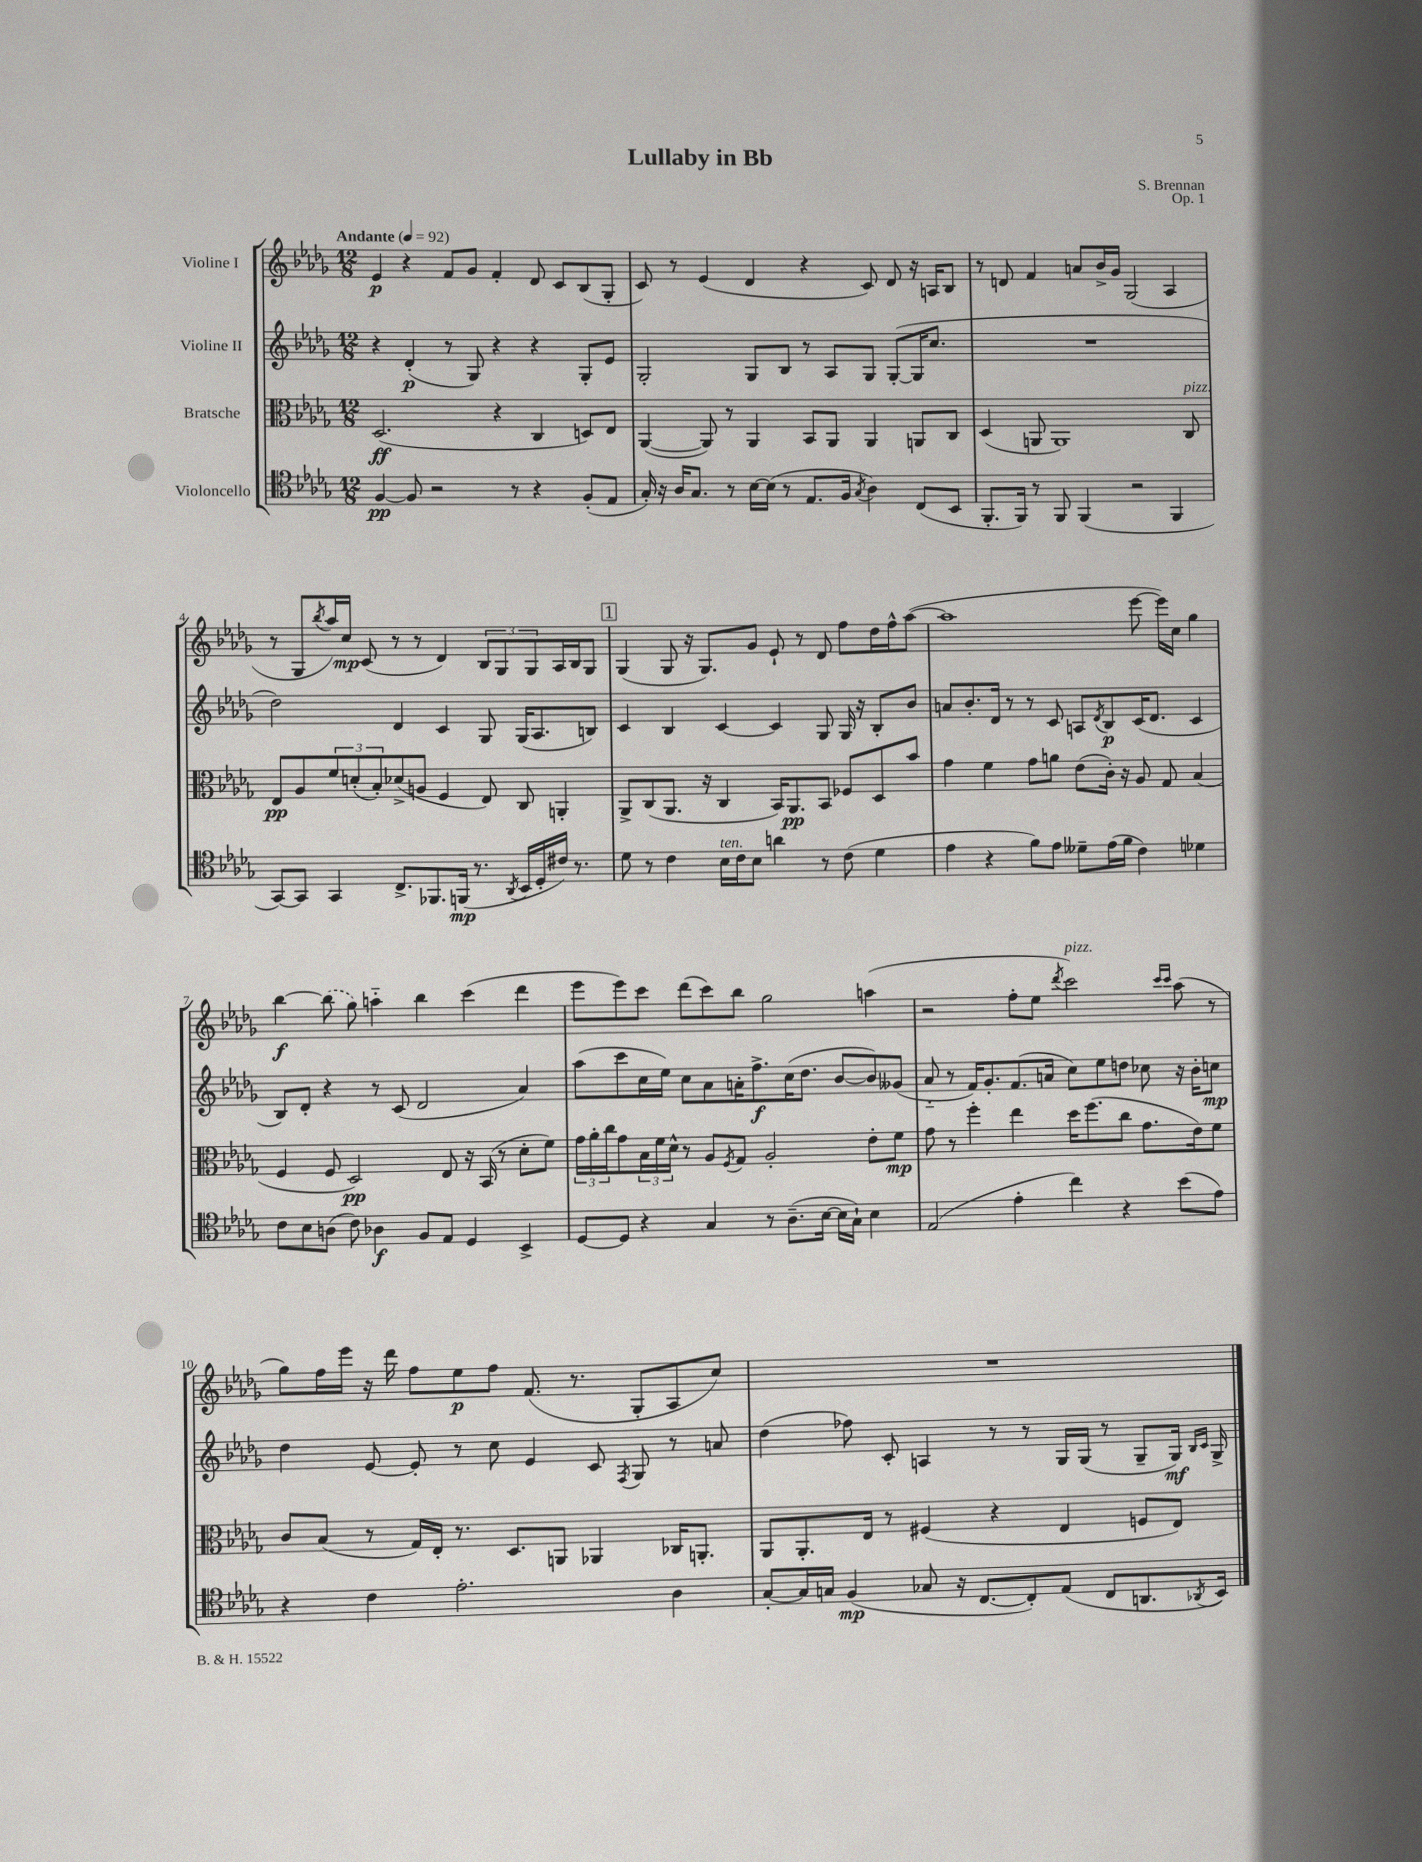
\header { title = "Lullaby in Bb" composer = "S. Brennan" opus = "Op. 1" }
<<
\new StaffGroup <<
\new Staff = "s0" \with { instrumentName = "Violine I" } {
    \clef treble \key des \major \numericTimeSignature \time 12/8 \tempo "Andante" 4 = 92
    ees'4\p r4 f'8 ges'8 f'4-. des'8 c'8 bes8( ges8-. |
    c'8) r8 ees'4( des'4 r4 c'8) des'8 r16 a16 bes8 |
    r8 d'8 f'4 a'8 bes'16-> ges'16 ges2( aes4 |
    r8 ges8 \acciaccatura { bes''8 } aes''16) c''16\mp c'8( r8 r8 des'4) \tuplet 3/2 { bes8 ges8 ges8 } aes16 bes16 ges8 |
    \mark \markup { \box "1" } ges4( ges8 r16 ges8.) ges'8 ees'8-! r8 des'8 f''8 des''16 f''16-^ aes''8~( |
    aes''1 ees'''8~ ees'''16) c''16 ges''4 |
    bes''4~\f \once \slurDashed bes''8( ges''8) a''4-_ bes''4 c'''4( des'''4 |
    ees'''8 ees'''8) c'''8 des'''8( c'''8) bes''8 ges''2 a''4( |
    r2 f''8-. ees''8 \acciaccatura { des'''8 } c'''2^\markup { \italic "pizz." }) \grace { c'''16 c'''16 } aes''8( r8 |
    ges''8) f''16 ees'''16 r16 des'''16 f''8 ees''8\p f''8 f'8.( r8. ges8-. aes8 c''8) |
    R1. \bar "|." |
}
\new Staff = "s1" \with { instrumentName = "Violine II" } {
    \clef treble \key des \major \numericTimeSignature \time 12/8
    r4 des'4-.\p( r8 ges8) r4 r4 ges8-. ees'8 |
    ges2-. ges8 bes8 r8 aes8 ges8 ges8~-.( ges16 c''8. |
    R1. |
    des''2) des'4 c'4 ges8 ges16( aes8. b8) |
    \mark \markup { \box "1" } c'4 bes4 c'4~ c'4 ges8 ges16 r16 bes8-. bes'8 |
    a'8 bes'8.-. des'16 r8 r8 c'8 a8 \acciaccatura { des'8 } bes8\p c'16( des'8. c'4 |
    bes8) des'8-. r4 r8 c'8( des'2 aes'4) |
    aes''8( c'''8 c''16 ees''16) c''8 aes'8 a'16-. f''8.->\f c''16( des''8. bes'8~ bes'8) geses'8( |
    aes'8-_ r8 f'16) ges'8.-. f'8.( a'16 c''8) ees''8 d''8 ces''8 r16 bes'16-. c''8\mp |
    des''4 ees'8~ ees'8-. r8 c''8 ees'4 c'8 \acciaccatura { f8 } ges8 r8 a'8 |
    des''4( fes''8) c'8-. a4 r8 r8 ges16 ges16( r8 ges8-- ges16\mf) \grace { bes16 c'16 } ges16-> \bar "|." |
}
\new Staff = "s2" \with { instrumentName = "Bratsche" } {
    \clef alto \key des \major \numericTimeSignature \time 12/8
    des2.\ff( r4 c4 d8) ees8 |
    aes,4~( aes,8) r8 aes,4 bes,8 aes,8 aes,4 a,8 c8 |
    des4( a,8 a,1) c8^\markup { \italic "pizz." } |
    ees8\pp aes8 \tuplet 3/2 { f'8 d'8-.( bes8-.) } des'8->( a8 f4 ees8) c8 a,4-. |
    \mark \markup { \box "1" } aes,8-> c8( aes,8. r16 c4 bes,16) aes,8.\pp bes,8 fes8 des8 bes'8 |
    ges'4 f'4 ges'8 a'8 ees'8( c'16-.) r16 aes8 ges8 bes4( |
    f4 f8 des2\pp) ees8 r16 bes,16( r8 des'8-. f'8) |
    \tuplet 3/2 { ges'16 aes'16-. c''16 } ges'8 \tuplet 3/2 { bes16 f'16 des'16-^ } r8 aes8 \acciaccatura { f8 } ges8 aes2-. ees'8-. f'8\mp |
    ges'8 r8 f''4-. ees''4 des''16 f''8.( c''8 ges'8. ees'16) f'8 |
    c'8 bes8( r8 ges16) ees16-. r8. des8. a,8 aes,4 ces16 a,8.-. |
    aes,8 aes,8.-. ees16 r8 fis4( r4 ees4 f8 ees8) \bar "|." |
}
\new Staff = "s3" \with { instrumentName = "Violoncello" } {
    \clef tenor \key des \major \numericTimeSignature \time 12/8
    f4~\pp f8 r2 r8 r4 f8-.( ees8 |
    ges16-.) r16 aes16 ges8. r8 bes16~ bes16( r8 ees8. f16 \acciaccatura { ges8 } aes4) c8( bes,8 |
    f,8.-. f,16) r8 f,8 f,4( r2 f,4 |
    ges,8~) ges,8 ges,4 c8.-> fes,8. f,16\mp( r8. \acciaccatura { aes,8 } bes,16 des16-. cis'16) r8. |
    \mark \markup { \box "1" } des'8 r8 c'4 bes16^\markup { \italic "ten." } c'16 bes8 a'4 r8 c'8( des'4 |
    ees'4 r4 f'8) ees'8 deses'8-- ees'16( f'16 c'4) des'4 |
    c'8 bes8 a8( c'8) aes4\f f8 ees8 des4 bes,4-> |
    des8~ des8 r4 ges4 r8 aes8.--( bes16~ bes16 ges16-!) bes4 |
    ees2( ees'4-. c''4) r4 bes'8( ees'8) |
    r4 c'4 ees'2.-. aes4 |
    ges8~-. ges16 g16 f4\mp( ges8 r16 c8.~ c8-.) ees8( c8 a,8. \acciaccatura { aes,8 } bes,16) \bar "|." |
}
>>
>>
